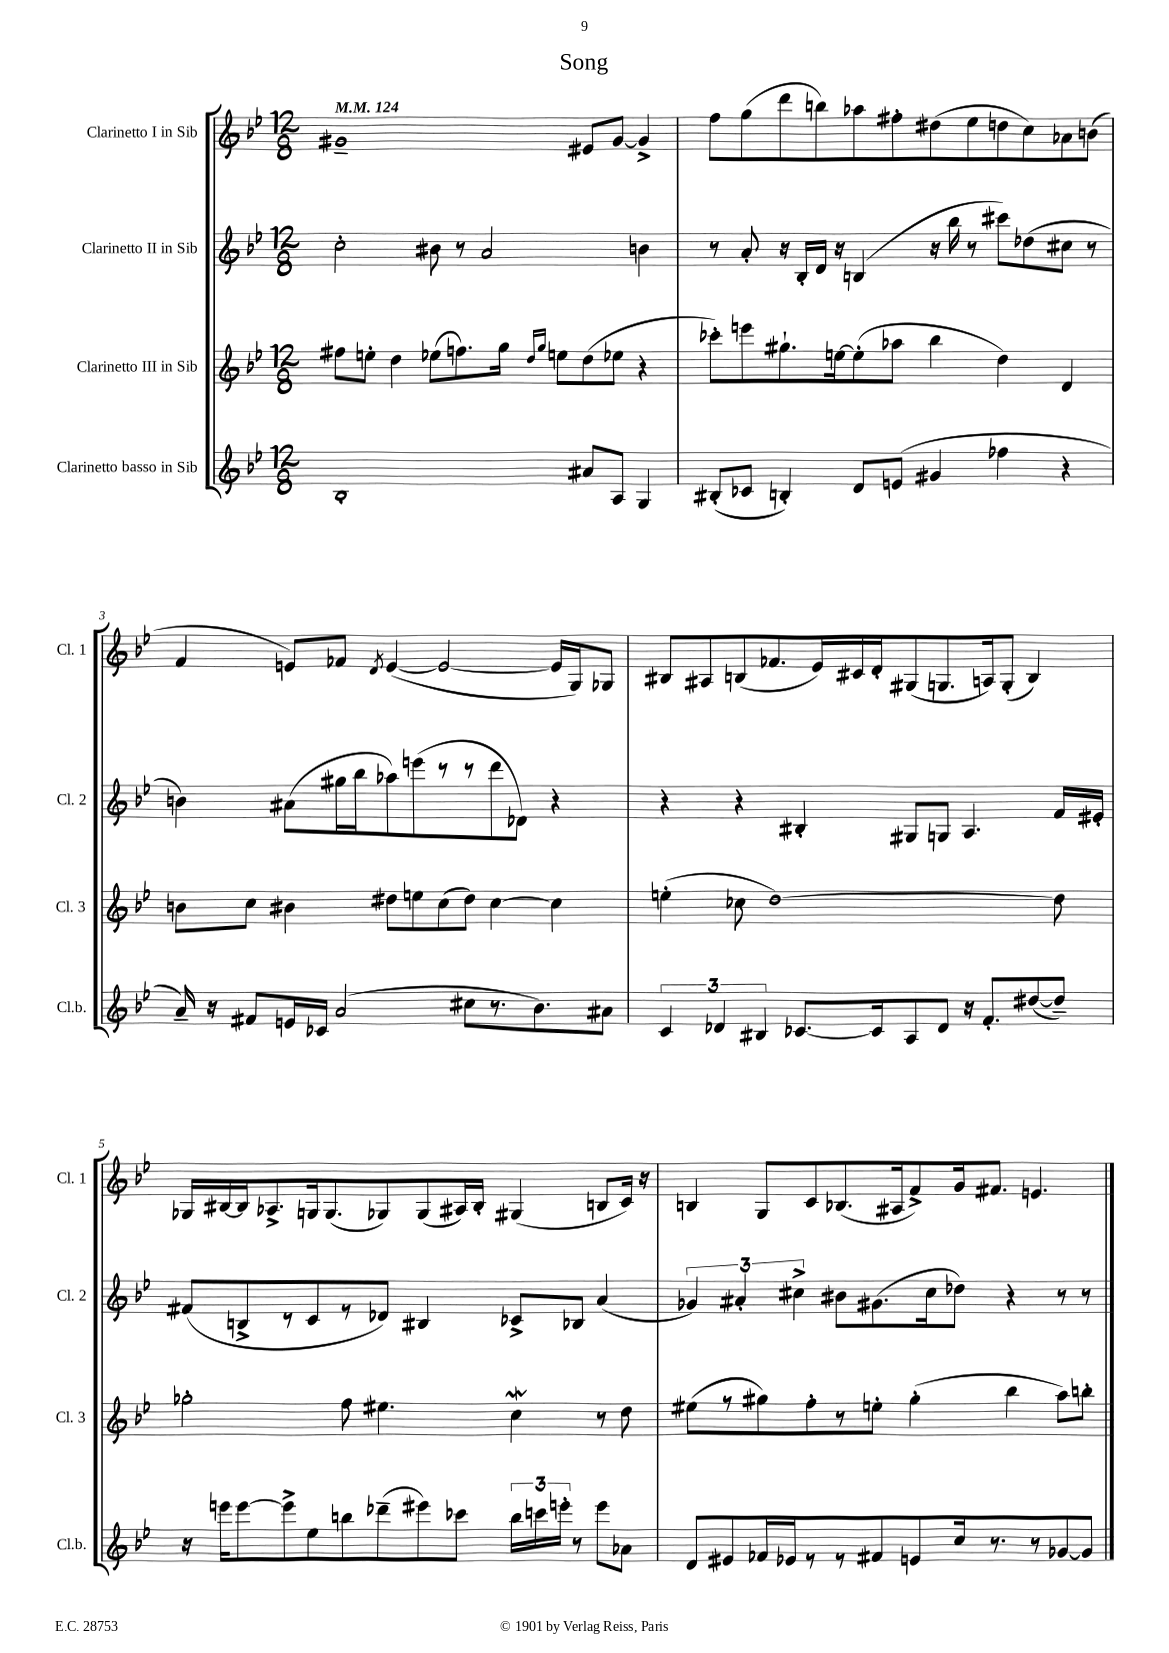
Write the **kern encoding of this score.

**kern	**kern	**kern	**kern
*part4	*part3	*part2	*part1
*staff4	*staff3	*staff2	*staff1
*I"Clarinetto basso in Sib	*I"Clarinetto III in Sib	*I"Clarinetto II in Sib	*I"Clarinetto I in Sib
*I'Cl.b.	*I'Cl. 3	*I'Cl. 2	*I'Cl. 1
*clefG2	*clefG2	*clefG2	*clefG2
*k[b-e-]	*k[b-e-]	*k[b-e-]	*k[b-e-]
*M12/8	*M12/8	*M12/8	*M12/8
*MM124	*MM124	*MM124	*MM124
=1	=1	=1	=1
1B-'	8ff#X\L	2cc'\	1g#X~
.	8een'\J	.	.
.	4dd\	.	.
.	(8ee-X\L	8b#X\	.
.	8.ffn\)	8r	.
.	.	2a/	.
.	16gg\Jk	.	.
.	16qqdd/LL	.	.
.	16qqgg/JJ	.	.
.	8een\L	.	.
8a#X/L	(8dd\	.	8e#X/L
8A/J	8ee-X\J	.	[8g#/J
4G/	4r	4bn\	4g#^/]
=2	=2	=2	=2
(8B#X'/L	8ccc-X'\L)	8r	8ff\L
8c-X/J	8eeen\	8a'/	(8gg\
4Bn'/)	8.gg#X`\	16r	8ddd\
.	.	16B-'/LL	.
.	.	16d/JJ	8bbn\)
.	[16een\k	16r	.
8d/L	(8ee'\]	(4Bn/	8aa-X\
(8en/J	8aa-X\J	.	8ff#X'\
4g#X/	4bb-\	16r	(8dd#X\
.	.	16bb-\	.
.	.	8r	8ee-\
4ff-X\	4dd\)	8ccc#X\L)	8ddn\
.	.	(8dd-X\	8cc\)
4r	4d/	8cc#X\J	8a-X\
.	.	8r	(8bn\J
!!LO:LB:g=z
=3	=3	=3	=3
16a~/)	8bn\L	4bn\)	4f/
16r	.	.	.
8f#X/L	8cc\J	.	.
16en/L	4b#X\	(8a#X\L	8en/L)
16c-X/JJ	.	.	.
(2a/	.	16gg#X\L	8f-X/J
.	.	16bb-\J	.
.	.	.	8qd/
.	8dd#X\L	8aa-X\)	([4e/
.	8een\	(8eeen\	.
.	(8cc\	8r	2e/_
8cc#X\L	8dd#\J)	8r	.
8.r	[4cc\	8ddd\	.
.	.	8d-X\J)	.
8.b-\)	.	.	.
.	4cc\]	4r	16e/LL]
.	.	.	16G/J)
8a#X\J	.	.	8G-X/J
=4	=4	=4	=4
6c/	(4een'\	4r	8B#X/L
.	.	.	8A#X/
6d-X/	.	.	.
.	8cc-X\	4r	(8Bn/
6B#X/	.	.	.
.	[1dd)	.	8.f-X/
[8.c-X/L	.	4B#X'/	.
.	.	.	16e-/L)
.	.	.	16c#X/
16c-/k]	.	.	16d'/J
8A/	.	8G#X/L	(8G#X/
8d-/J	.	8Gn/J	8.Gn/
16r	.	4.A/	.
8.f'/L	.	.	16An/k)
.	.	.	(8G'/J
([8dd#X/	.	.	4B/)
8dd#~/J])	8dd\]	16f/LL	.
.	.	16e#X'/JJ	.
!!LO:LB:g=z
=5	=5	=5	=5
16r	2gg-X'\	(8f#X/L	16G-X/LL
16eeen\KL	.	.	[16B#X/
[8eee\	.	8Bn^/	16B#/J]
.	.	.	8.A-X^/
8eee^\]	.	8r	.
8ee-\	.	8c/	16Gn/k
.	.	.	(8.G/
8bbn\	8ff\	8r	.
(8ddd-X~\	4.ee#X\	8d-X/J)	8G-X/)
8eee#X\)	.	4B#X/	(8G-/
8ccc-X\J	.	.	16A#X/L)
.	.	.	16B#'/JJ
24bb\LL	4ccW\	8c-X^/L	(4G#X/
24cccn\	.	.	.
24eeen'\JJ	.	.	.
8r	.	8B-X/J	.
8eee\L	8r	(4a/	8Bn/L
8a-X\J	8dd\	.	16c/Jk)
.	.	.	16r
=6	=6	=6	=6
8d/L	(8ee#X\L	6g-X/)	4Bn/
8e#X/	8r	.	.
.	.	6a#X'/	.
16f-X/L	8gg#X\)	.	8G/L
16e-X/J	.	.	.
.	.	6cc#X^\	.
8r	8ff'\	.	8c/
8r	8r	8b#X\L	(8.B-X/
8f#X/	8een'\J	(8.g#X\	.
.	.	.	16A#X/k
8en/	(4gg#'\	.	8f^/)
.	.	16cc#\k	.
16cc/k	.	8dd-X\J)	16g/k
8.r	.	.	8.f#X/J
.	4bb-\	4r	.
8r	.	.	4.en/
[8g-X/	8aa\L)	8r	.
8g-/J]	8bbn'\J	8r	.
==	==	==	==
*-	*-	*-	*-
